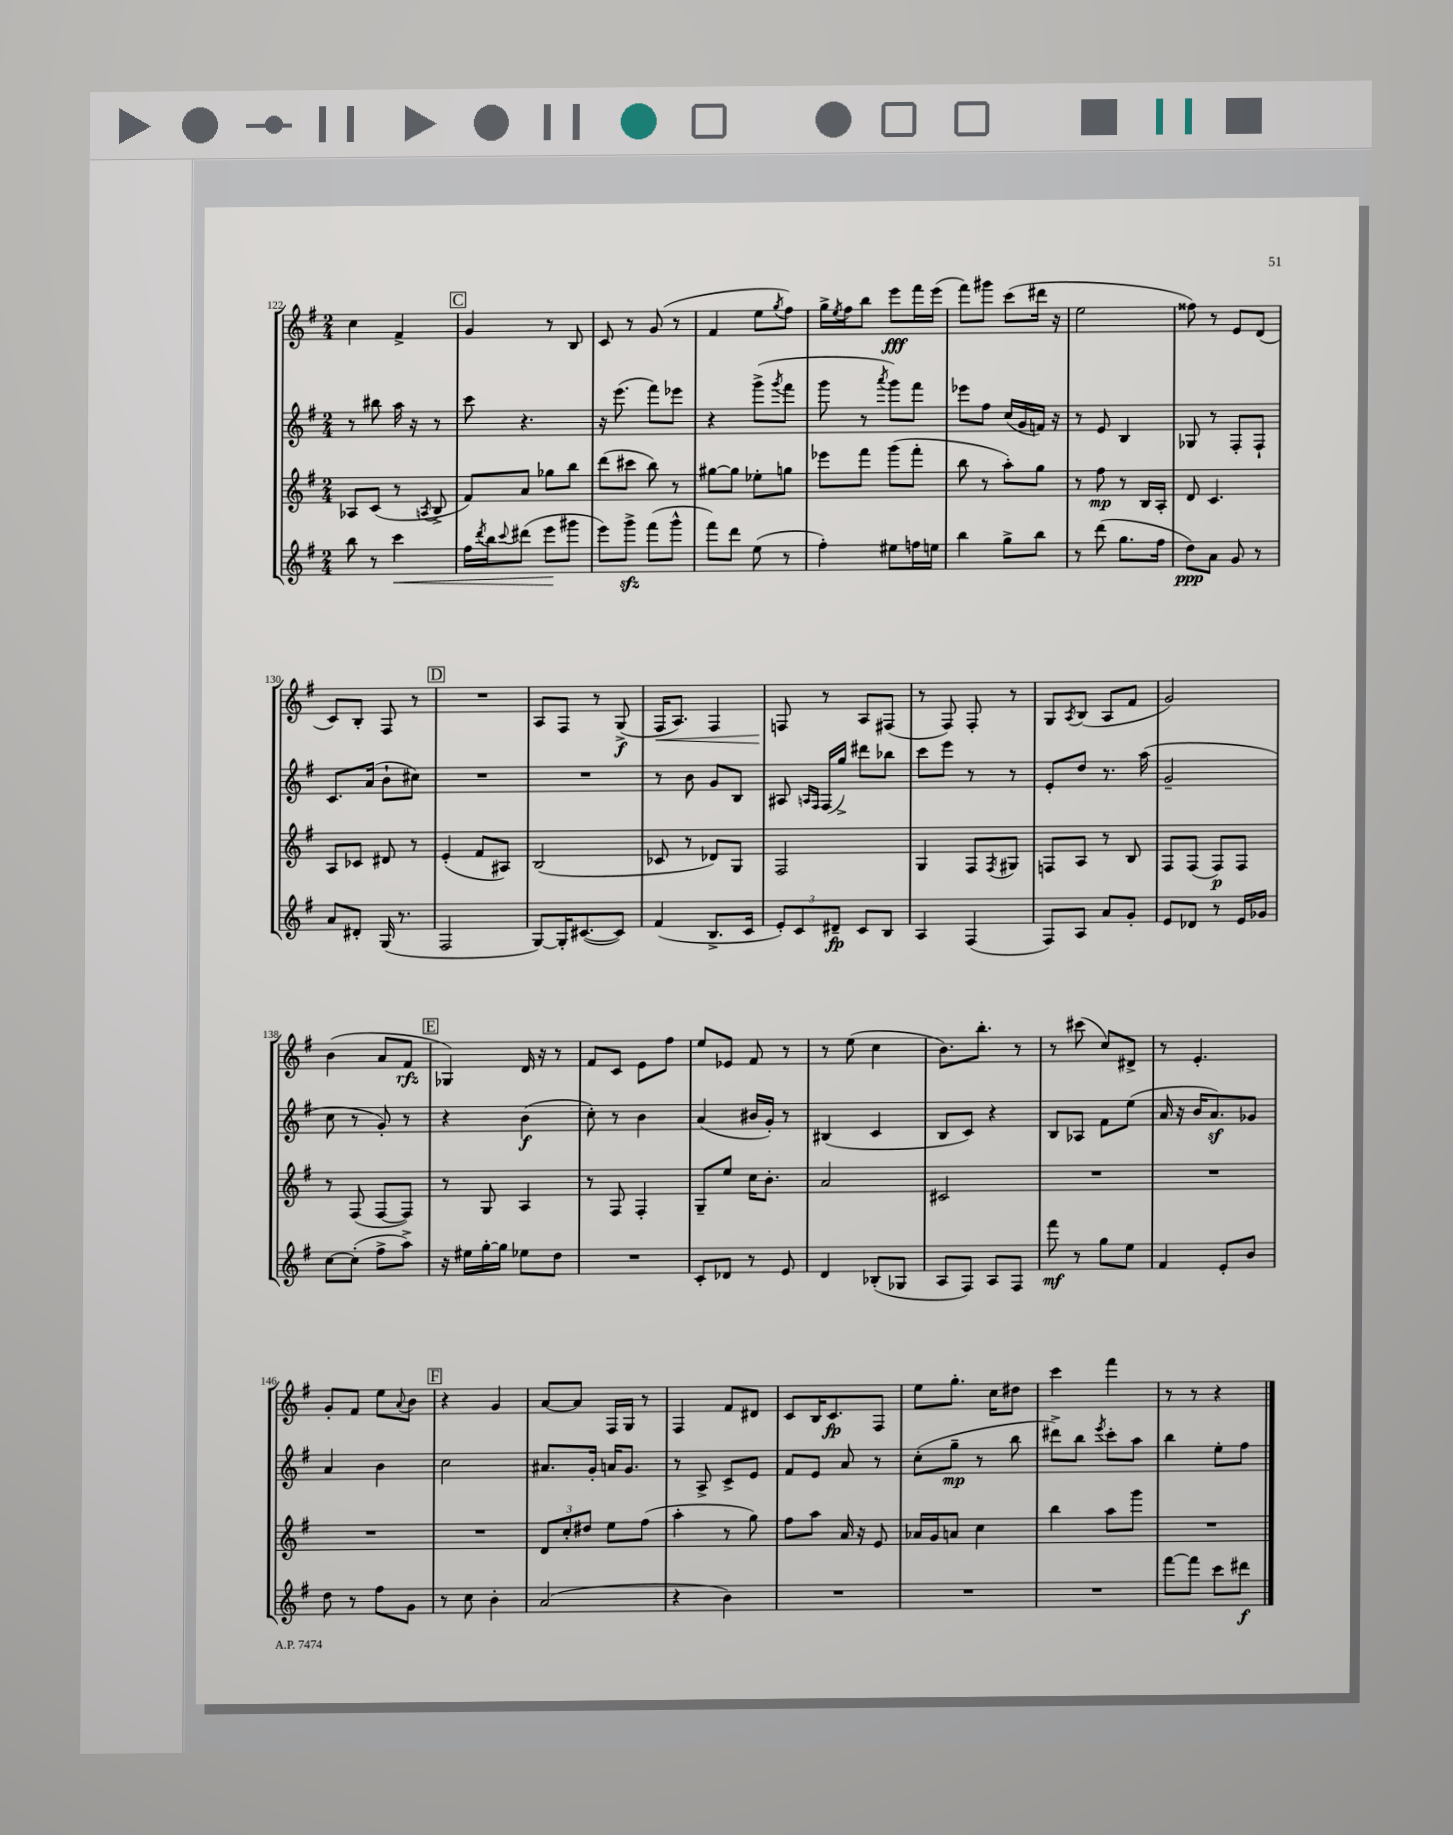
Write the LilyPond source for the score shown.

<<
\new StaffGroup <<
\new Staff = "s0" {
    \clef treble \key g \major \numericTimeSignature \time 2/4
    c''4 fis'4-> |
    \mark \markup { \box "C" } g'4 r8 b8 |
    c'8 r8 g'8( r8 |
    fis'4 e''8 \acciaccatura { g''8 } fis''8) |
    g''16-> \acciaccatura { e''8 } fis''16 b''8 e'''8\fff fis'''16 e'''16( |
    fis'''8) gis'''8 c'''8( dis'''16 r16 |
    e''2 |
    fisis''8) r8 e'8 d'8( |
    c'8) b8-. fis8 r8 |
    \mark \markup { \box "D" } R2 |
    a8 fis8 r8 g8->\f( |
    fis16\< a8.) fis4 |
    f8\! r8 a8 fis8( |
    r8 fis8) fis8-. r8 |
    g8 \acciaccatura { a8 } b8( a8 fis'8 |
    g'2) |
    b'4( a'8 fis'8\rfz |
    \mark \markup { \box "E" } ges4) d'16 r16 r8 |
    fis'8 c'8 e'8 fis''8 |
    e''8 ees'8 fis'8 r8 |
    r8 e''8( c''4 |
    b'8.) b''8.-. r8 |
    r8 cis'''8( c''8) dis'8-> |
    r8 e'4.-. |
    g'8-. fis'8 e''8 \appoggiatura { a'8 } b'8 |
    \mark \markup { \box "F" } r4 g'4 |
    a'8~ a'8 fis16 g16 r8 |
    fis4 fis'8 dis'8 |
    c'8 b16 c'8.\fp fis8 |
    e''8 g''8.-. c''16 dis''8 |
    c'''4 fis'''4 |
    r8 r8 r4 \bar "|." |
}
\new Staff = "s1" {
    \clef treble \key g \major \numericTimeSignature \time 2/4
    r8 bis''8 a''16 r16 r8 |
    \mark \markup { \box "C" } c'''8 r4. |
    r16 e'''8.( fis'''8) ees'''8 |
    r4 g'''8->( \acciaccatura { g'''8 } fis'''8 |
    g'''8 r8 \acciaccatura { a'''8 } g'''8) fis'''8 |
    ees'''8 fis''8 c''16( g'16 f'16) r16 |
    r8 e'8 b4 |
    ges8 r8 fis8-. fis8-! |
    c'8. a'16( b'8-! cis''8) |
    \mark \markup { \box "D" } R2 |
    R2 |
    r8 b'8 g'8 b8 |
    ais8 \grace { a16 fis16 } fis16( g''16->) dis'''8 bes''8 |
    c'''8 e'''8 r8 r8 |
    e'8-. d''8 r8. a''16( |
    g'2-- |
    c''8 r8 g'8-.) r8 |
    \mark \markup { \box "E" } r4 b'4\f( |
    c''8-.) r8 b'4 |
    a'4( bis'16 g'16-.) r8 |
    bis4( c'4 |
    b8 c'8) r4 |
    b8 aes8 fis'8 e''8( |
    a'16 r16 b'16 a'8.\sf) ges'8 |
    a'4 b'4 |
    \mark \markup { \box "F" } c''2 |
    ais'8. g'16-. a'16 g'8. |
    r8 a8-> c'8-> e'8 |
    fis'8 e'8 a'8 r8 |
    c''8-.( g''8--\mp r8 b''8 |
    dis'''8->) b''8 \acciaccatura { e'''8 } c'''8-. a''8 |
    b''4 e''8-. fis''8 \bar "|." |
}
\new Staff = "s2" {
    \clef treble \key g \major \numericTimeSignature \time 2/4
    aes8 c'8( r8 \acciaccatura { a8 } b8-> |
    \mark \markup { \box "C" } fis'8) a'8 ges''8 b''8 |
    d'''8( cis'''8 b''8) r8 |
    gis''8~ gis''8 ees''8-. g''8 |
    ees'''8 fis'''8 g'''8( fis'''8-. |
    b''8 r8 a''8-.) g''8 |
    r8 fis''8\mp r8 b16 a16-. |
    d'8 c'4. |
    a8 ces'8 dis'8 r8 |
    \mark \markup { \box "D" } e'4-.( fis'8 ais8) |
    b2( |
    ces'8 r8 des'8) g8 |
    fis2 |
    g4 fis8 \acciaccatura { fis8 } gis8 |
    f8 a8 r8 b8 |
    fis8 fis8( fis8\p) fis8 |
    r8 fis8( fis8~ fis8) |
    \mark \markup { \box "E" } r8 g8 a4 |
    r8 fis8 fis4-. |
    g8-- e''8 c''16 b'8.-. |
    a'2 |
    cis'2 |
    R2 |
    R2 |
    R2 |
    \mark \markup { \box "F" } R2 |
    \tuplet 3/2 { d'8 c''8-. dis''8 } e''8 fis''8( |
    a''4-. r8 g''8) |
    fis''8 a''8 a'16 r16 e'8 |
    aes'16 g'16 a'8 c''4 |
    b''4 a''8 g'''8 |
    R2 \bar "|." |
}
\new Staff = "s3" {
    \clef treble \key g \major \numericTimeSignature \time 2/4
    b''8 r8 c'''4\< |
    \mark \markup { \box "C" } fis''16 \acciaccatura { d'''8 } b''16 \appoggiatura { c'''8 } dis'''8( e'''8\! gis'''8 |
    e'''8) g'''8->\sfz fis'''8( g'''8-^ |
    fis'''8) d'''8 e''8( r8 |
    fis''4-.) eis''8 f''16 e''16 |
    b''4 g''8-> b''8 |
    r8 d'''8( g''8. fis''16 |
    d''8\ppp) a'8 g'8 r8 |
    a'8 dis'8-. g16( r8. |
    \mark \markup { \box "D" } fis2 |
    g8~) g16-. cis'8.~( cis'8) |
    fis'4( b8.-> c'16 |
    \tuplet 3/2 { e'8-.) c'8 dis'8--\fp } c'8 b8 |
    a4 fis4( |
    fis8) a8 a'8 g'8-. |
    e'8 des'8 r8 e'16 ges'16 |
    c''8~ c''8-.( fis''8-> a''8->) |
    \mark \markup { \box "E" } r16 eis''16 g''16~-. g''16 ees''8 d''8 |
    R2 |
    c'8-. des'8 r8 e'8 |
    d'4 bes8-.( ges8 |
    a8 fis8) a8 fis8 |
    fis'''8\mf r8 g''8 e''8 |
    fis'4 e'8-. b'8 |
    d''8 r8 fis''8 g'8 |
    \mark \markup { \box "F" } r8 c''8 b'4-. |
    a'2( |
    r4 b'4) |
    R2 |
    R2 |
    R2 |
    fis'''8~ fis'''8 c'''8 dis'''8\f \bar "|." |
}
>>
>>
\layout { \context { \Score currentBarNumber = #122 } }
